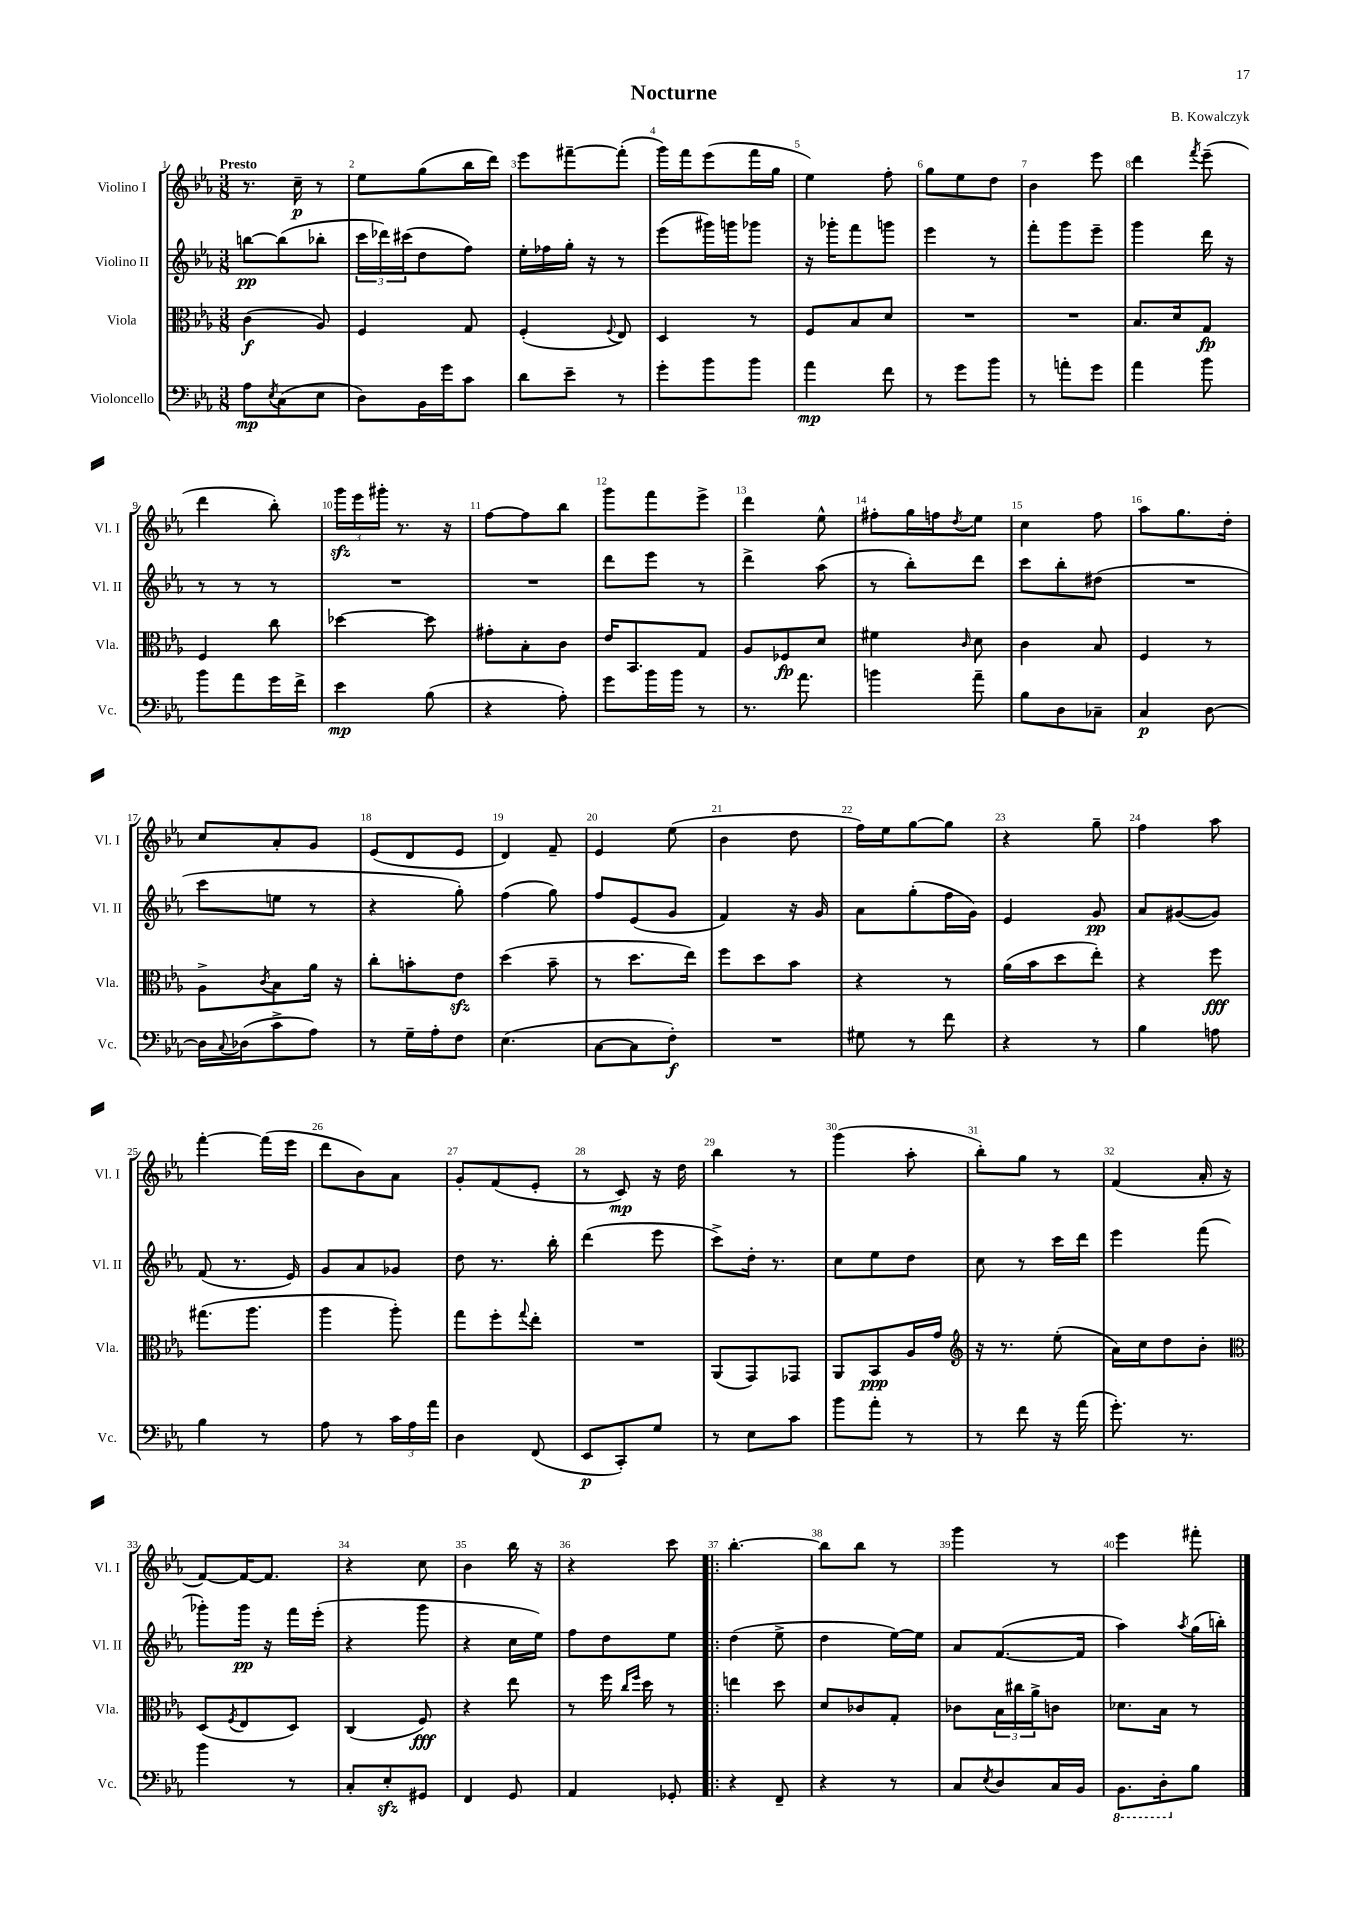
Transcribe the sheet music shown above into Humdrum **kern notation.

**kern	**kern	**kern	**kern
*staff4	*staff3	*staff2	*staff1
*clefF4	*clefC3	*clefG2	*clefG2
*k[b-e-a-]	*k[b-e-a-]	*k[b-e-a-]	*k[b-e-a-]
*M3/8	*M3/8	*M3/8	*M3/8
8A-	(4c	[8bb	8.r
8qE-	.	.	.
(8C	.	(8bb]	.
.	.	.	16cc~
8E-	8A-)	8bb-'	8r
=	=	=	=
8D)	4F	24ccc	8ee-
.	.	24ddd-)	.
.	.	(24ccc#	.
16BB-	.	8dd	(8gg
16g	.	.	.
8c	8G	8ff)	16bb-
.	.	.	16ddd)
=	=	=	=
8d	(4F'	16ee-'	8eee-
.	.	16ff-	.
8e-~	.	16gg'	[8fff#~
.	.	16r	.
.	8qqF	.	.
8r	8E-)	8r	(8fff#']
=	=	=	=
8g'	4D	(8eee-	16ggg)
.	.	.	16fff
8b-	.	16ggg#)	(8eee-
.	.	16ggg	.
8b-	8r	8ggg-	16fff
.	.	.	16gg
=	=	=	=
4a-	8F	16r	4ee-)
.	.	16ggg-'	.
.	8B-	8fff	.
8f	8d	8ggg	8ff'
=	=	=	=
8r	4.r	4eee-	8gg
8g	.	.	8ee-
8b-	.	8r	8dd
=	=	=	=
8r	4.r	8fff'	4b-
8a'	.	8ggg	.
8g	.	8eee-~	8eee-
=	=	=	=
4a-	8.B-	4ggg	4ddd
.	16d	.	.
.	.	.	8qfff
8b-	8G	16ddd	(8eee-~
.	.	16r	.
=	=	=	=
8b-	4F	8r	4ddd
8a-	.	8r	.
16g	8cc	8r	8bb-')
16f^	.	.	.
=	=	=	=
4e-	[4dd-	4.r	24ggg
.	.	.	24eee-
.	.	.	24ggg#'
.	.	.	8.r
(8B-	8dd-]	.	.
.	.	.	16r
=	=	=	=
4r	8g#'	4.r	[8ff
.	8B-'	.	8ff]
8A-')	8c	.	8bb-
=	=	=	=
8g	16e-	8ddd	8ggg
.	8.BB-	.	.
16b-	.	8eee-	8fff
16b-	.	.	.
8r	8G	8r	8eee-^
=	=	=	=
8.r	8A-	4ddd^	4ddd
.	8F-	.	.
8.a-	.	.	.
.	8d	(8aa-	8ee-^^
=	=	=	=
4b	4f#	8r	8ff#'
.	.	8bb-')	16gg
.	.	.	16ff
.	16qqc	.	8qdd
8a-~	8d	8ddd	8ee-
=	=	=	=
8B-	4c	8ccc	4cc
8D	.	8bb-'	.
8C-~	8B-	(8dd#	8ff
=	=	=	=
4C	4F	4.r	8aa-
.	.	.	8.gg
[8D	8r	.	.
.	.	.	16dd'
=	=	=	=
16D]	8A-^	8ccc	8cc
8qqC	.	.	.
(16D-	.	.	.
.	8qc	.	.
8c^	8B-	8ee	8a-'
8A-)	16a-	8r	8g
.	16r	.	.
=	=	=	=
8r	8cc'	4r	(8e-
16G~	8b'	.	8d
16A-'	.	.	.
8F	8e-	8gg')	8e-
=	=	=	=
(4.E-	(4dd	(4ff	4d)
.	8b-~	8gg)	8f~
=	=	=	=
[8C	8r	8ff	4e-
8C]	8.dd	(8e-	.
8F')	.	8g	(8ee-
.	16ee-)	.	.
=	=	=	=
4.r	8ff	4f)	4b-
.	8dd	.	.
.	8b-	16r	8dd
.	.	16g	.
=	=	=	=
8G#	4r	8a-	16ff)
.	.	.	16ee-
8r	.	(8gg'	[8gg
8f	8r	16ff	8gg]
.	.	16g)	.
=	=	=	=
4r	(16a-	4e-	4r
.	16b-	.	.
.	8dd	.	.
8r	8ee-')	8g	8gg~
=	=	=	=
4B-	4r	8a-	4ff
.	.	([8g#	.
8A	8ff	8g#])	8aa-
=	=	=	=
4B-	(8.gg#	(8f	[4fff'
.	.	8.r	.
.	8.aa-	.	.
8r	.	.	(16fff]
.	.	16e-)	16eee-
=	=	=	=
8A-	4aa-	8g	8ddd
8r	.	8a-	8b-)
24c	8aa-')	8g-	8a-
24A-	.	.	.
24a-	.	.	.
=	=	=	=
4D	8gg	8dd	8g'
.	8ff'	8.r	(8f
.	8qqgg	.	.
(8FF	8ee-'	.	8e-'
.	.	16bb-'	.
=	=	=	=
8EE-	4.r	(4ddd	8r
8CC')	.	.	8c)
8G	.	8eee-	16r
.	.	.	16dd
=	=	=	=
8r	(8AA-	8ccc^)	4bb-
8E-	8GG)	16dd'	.
.	.	8.r	.
8c	8GG-	.	8r
=	=	=	=
8b-	8AA-	8cc	(4ggg
8a-'	8BB-	8ee-	.
8r	16A-	8dd	8aa-'
.	16g	.	.
=	=	=	=
*	*clefG2	*	*
8r	16r	8cc	8bb-')
.	8.r	.	.
8f	.	8r	8gg
16r	(8ee-'	16ccc	8r
(16a-	.	16ddd	.
=	=	=	=
8.g')	16a-)	4eee-	(4f
.	16cc	.	.
.	8dd	.	.
8.r	.	.	.
.	8b-'	(8fff	16a-'
.	.	.	16r
=	=	=	=
*	*clefC3	*	*
4b-	(8D	8ggg-')	[8f)
.	8qF	.	.
.	8E-	16ggg-	16f_
.	.	16r	8.f]
8r	8D)	16fff	.
.	.	(16eee-'	.
=	=	=	=
8C'	(4C	4r	4r
8E-'	.	.	.
8GG#	8F)	8ggg	8cc
=	=	=	=
4FF	4r	4r	4b-
8GG	8ee-	16cc	16bb-
.	.	16ee-)	16r
=	=	=	=
4AA-	8r	8ff	4r
.	16ff	8dd	.
.	16qqcc	.	.
.	16qqff	.	.
.	16dd	.	.
8GG-'	8r	8ee-	8ccc
=!|:	=!|:	=!|:	=!|:
4r	4ee	(4dd	[4.bb-'
8FF~	8dd	8ee-^	.
=	=	=	=
4r	8d	4dd	8bb-]
.	8c-	.	8bb-
8r	8G'	[16ee-)	8r
.	.	16ee-]	.
=	=	=	=
8C	8c-	8a-	4ggg
8qE-	.	.	.
8D	24B-	([8.f	.
.	24cc#	.	.
.	24a-^	.	.
16C	8c	.	8r
16BB-	.	16f]	.
=	=	=	=
8.BBB-	8.d-	4aa-)	4eee-
16DD'	16B-	.	.
.	.	8qaa-	.
8B-	8r	(16gg	8fff#'
.	.	16bb')	.
==	==	==	==
*-	*-	*-	*-
